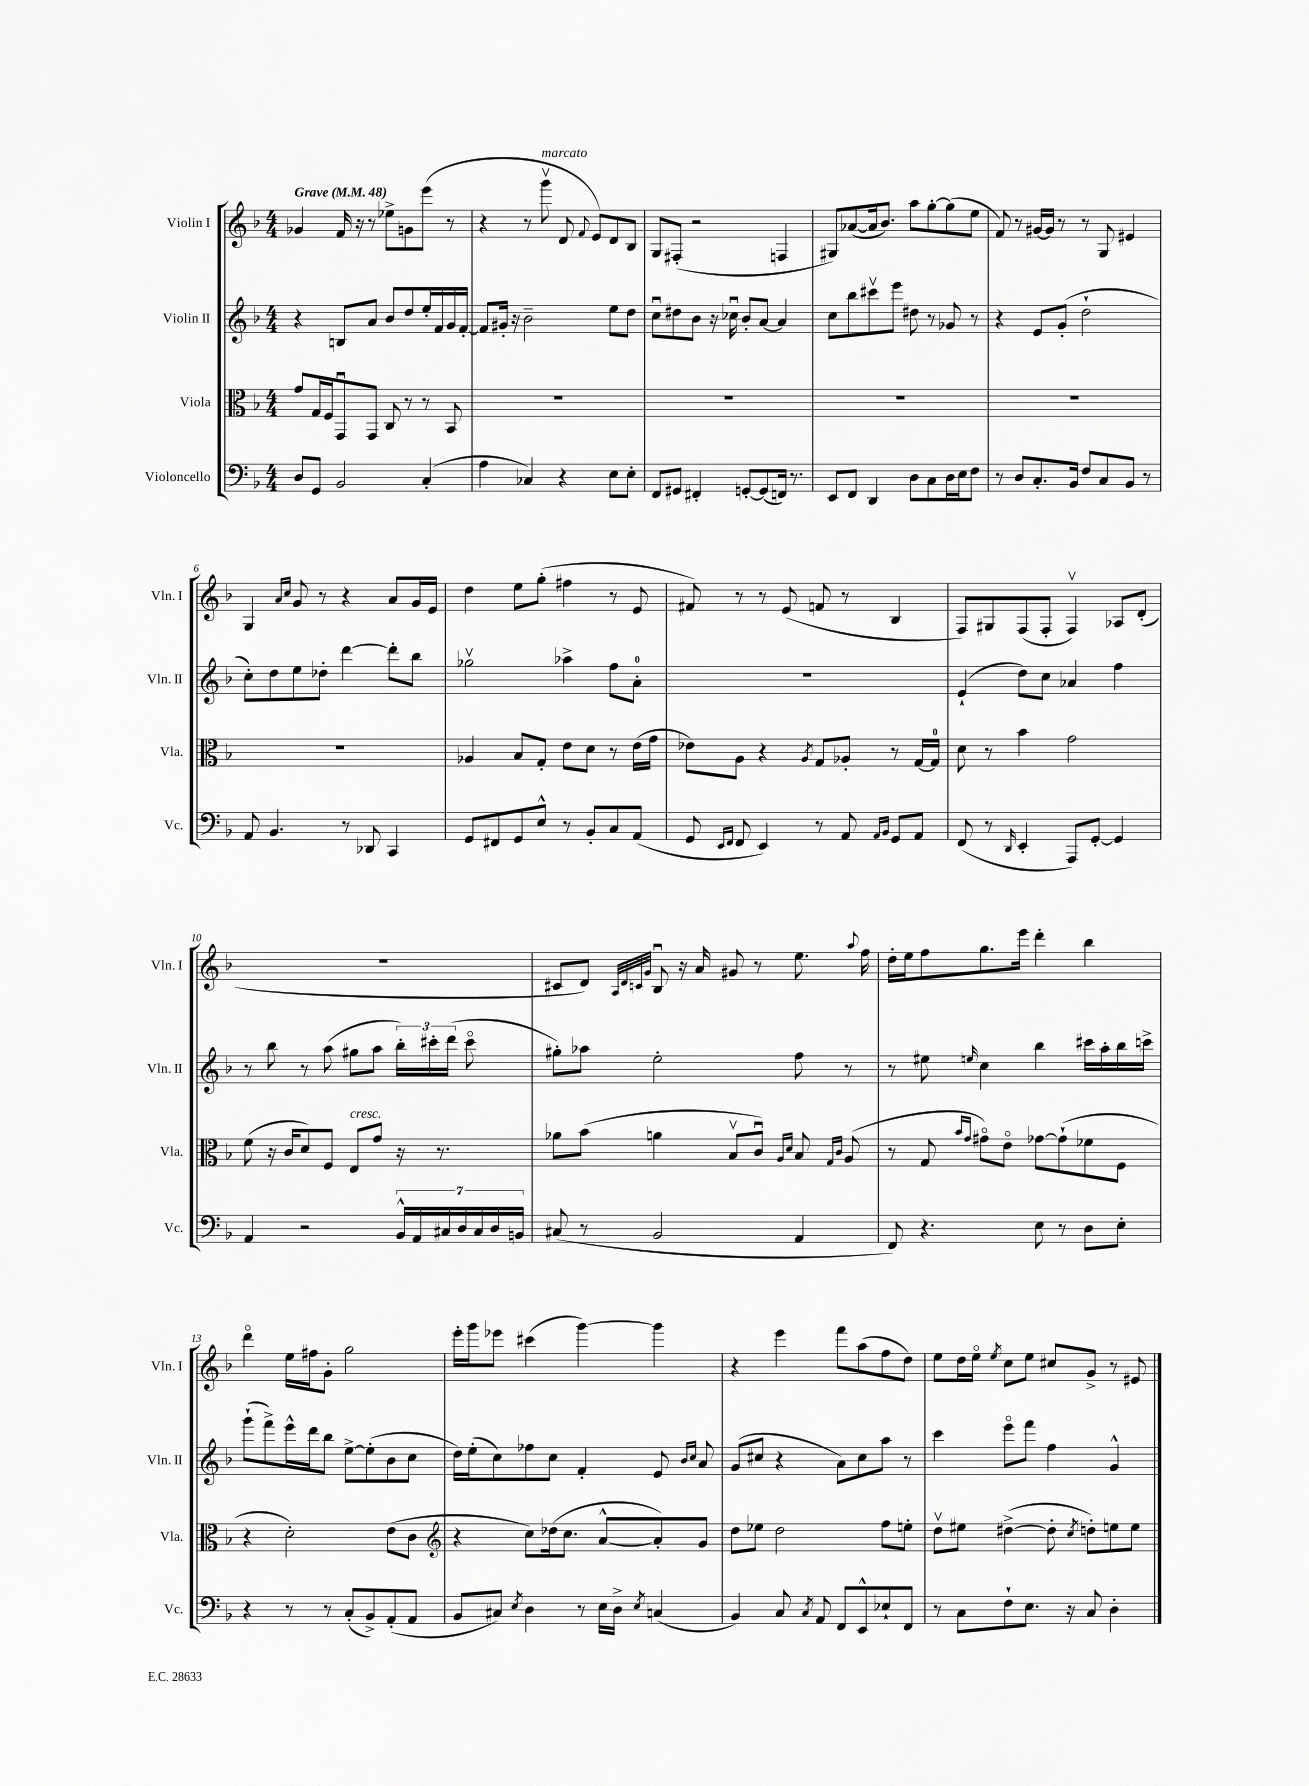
<<
\new StaffGroup <<
\new Staff = "s0" \with { instrumentName = "Violin I" shortInstrumentName = "Vln. I" } {
    \clef treble \key f \major \numericTimeSignature \time 4/4 \tempo "Grave" 4 = 48
    \autoBeamOff ges'4 f'16 r16 r8 ees''8[-> g'8 e'''8]( r8 |
    r4 r8 g'''8\upbow^\markup { \italic "marcato" } d'8 \appoggiatura { f'8 } e'8[) d'8 bes8] |
    g8[ fis8]-.( r2 f4 |
    gis8[) aes'8~( aes'16 bes'8.]) a''8[ g''8~-. g''8( e''8] |
    f'8) r8 gis'16[~ gis'16] r8 r8 g8 eis'4 |
    g4 \grace { a'16[ c''16] } g'8 r8 r4 a'8[ g'16 e'16] |
    d''4 e''8[ g''8]-.( fis''4 r8 e'8 |
    fis'8) r8 r8 e'8( f'8 r8 bes4 |
    f8[) gis8 f8( f8]-. f4\upbow) aes8[ d'8]-.( |
    R1 |
    cis'8[ d'8]) \grace { a32[ d'32 c'32 g'32] } bes8\downbow r16 a'16 gis'8 r8 e''8. \appoggiatura { a''8 } f''16 |
    d''16[-. e''16 f''8 g''8. e'''16] d'''4-. bes''4 |
    d'''4\flageolet e''16[ fis''16 g'8]-. g''2 |
    e'''16[-. g'''16 ees'''8] cis'''4( g'''4~) g'''4 |
    r4 e'''4 f'''8[ a''8( f''8 d''8]) |
    e''8[ d''16 e''16]\flageolet \acciaccatura { e''8 } c''8[ e''8] cis''8[ g'8]-> r8 eis'8 \bar "|." |
}
\new Staff = "s1" \with { instrumentName = "Violin II" shortInstrumentName = "Vln. II" } {
    \clef treble \key f \major \numericTimeSignature \time 4/4
    \autoBeamOff r4 b8[ a'8] bes'8[ d''8 e''16-. f'16 g'16 f'16]~-. |
    f'8[ gis'16]-. r16 bes'2-- e''8[ d''8] |
    c''8[\downbow dis''8 bes'8] r16 ces''16\downbow bes'8[-. a'8]~ a'4 |
    c''8[ bes''8 cis'''8\upbow e'''8] dis''8 r8 ges'8 r8 |
    r4 e'8[ g'8]-.( d''2-! |
    c''8[-.) d''8 e''8 des''8]-. d'''4~ d'''8[-. bes''8] |
    ges''2\upbow aes''4-> f''8[ a'8]-0-. |
    R1 |
    e'4-!( d''8[) c''8] aes'4 f''4 |
    r8 bes''8 r8 a''8( gis''8[ a''8] \tuplet 3/2 { bes''16[-.) cis'''16-. d'''16]( } cis'''8\flageolet |
    gis''8[-.) aes''8] e''2-. f''8 r8 |
    r8 eis''8 \grace { e''16 } c''4 bes''4 cis'''16[ a''16-. bes''16 c'''16]-> |
    g'''8[-!( f'''8->) e'''16-^ d'''16 bes''8] e''8[~-> e''8-.( bes'8 c''8] |
    d''16[) e''16-.( c''8) fes''8 c''8] f'4-. e'8 \grace { bes'16[ c''16] } a'8 |
    g'8[( cis''8] r4 a'8[) cis''8 a''8] r8 |
    c'''4 e'''8[\flageolet f'''8] f''4 g'4-^ \bar "|." |
}
\new Staff = "s2" \with { instrumentName = "Viola" shortInstrumentName = "Vla." } {
    \clef alto \key f \major \numericTimeSignature \time 4/4
    \autoBeamOff g'8[ g16 f16 g,8\downbow g,8] c8 r8 r8 bes,8 |
    R1 |
    R1 |
    R1 |
    R1 |
    R1 |
    aes4 bes8[ g8]-. e'8[ d'8] r8 e'16[( g'16] |
    ees'8[) a8] r4 \acciaccatura { a8 } g8[ aes8]-. r8 g16[~ g16]-0 |
    d'8 r8 bes'4 g'2 |
    f'8( r16 c'16[ d'8) f8] e8[^\markup { \italic "cresc." } g'8] r16 r8. |
    aes'8[ bes'8]( a'4 bes8[\upbow c'8]\downbow) \grace { a16[ d'16] } bes8 \grace { g16[ c'16] } a8( |
    r8 g8 \grace { bes'16[ g'16] } gis'8[\flageolet) e'8]\flageolet ges'8[~ ges'8-!( fes'8 f8] |
    r4 d'2-.) e'8[( c'8] |
    \clef treble r4 c''8[) des''16( c''8.] a'8[~-^ a'8-.) g'8] |
    d''8[ ees''8] d''2 f''8[ e''8]-. |
    d''8[\upbow eis''8] dis''4~->( dis''8-. \acciaccatura { c''8 } d''8[-.) e''8 e''8] \bar "|." |
}
\new Staff = "s3" \with { instrumentName = "Violoncello" shortInstrumentName = "Vc." } {
    \clef bass \key f \major \numericTimeSignature \time 4/4
    \autoBeamOff d8[ g,8] bes,2 c4-.( |
    a4 ces4) r4 e8[ e8]-. |
    f,8[ gis,8] fis,4-. g,8[~-. g,8( f,16]) r8. |
    e,8[ f,8] d,4 d8[ c8 d16 e16 f8] |
    r8 d8[ c8.-. bes,16] f8[ c8 bes,8] r8 |
    a,8 bes,4. r8 des,8 c,4 |
    g,8[ fis,8 g,8 e8]-^ r8 bes,8[-. c8 a,8]( |
    g,8 \grace { e,16[ f,16] } f,8 e,4) r8 a,8 \grace { a,16[ bes,16] } g,8[ a,8] |
    f,8( r8 \grace { d,16 } e,4-. a,,8[) g,8]~-. g,4 |
    a,4 r2 \tuplet 7/4 { bes,16[-^ a,16 cis16 d16 cis16 d16 b,16] } |
    cis8( r8 bes,2 a,4 |
    f,8) r4. e8 r8 d8[ e8]-. |
    r4 r8 r8 c8[-.( bes,8->) a,8-.( a,8] |
    bes,8[ cis8]) \acciaccatura { e8 } d4 r8 e16[ d16]-> \acciaccatura { e8 } c4( |
    bes,4) c8 \acciaccatura { c8 } a,8 f,8[ e,8-^ ees8-! f,8] |
    r8 c8[ f8-! e8.] r16 c8 d4-. \bar "|." |
}
>>
>>
